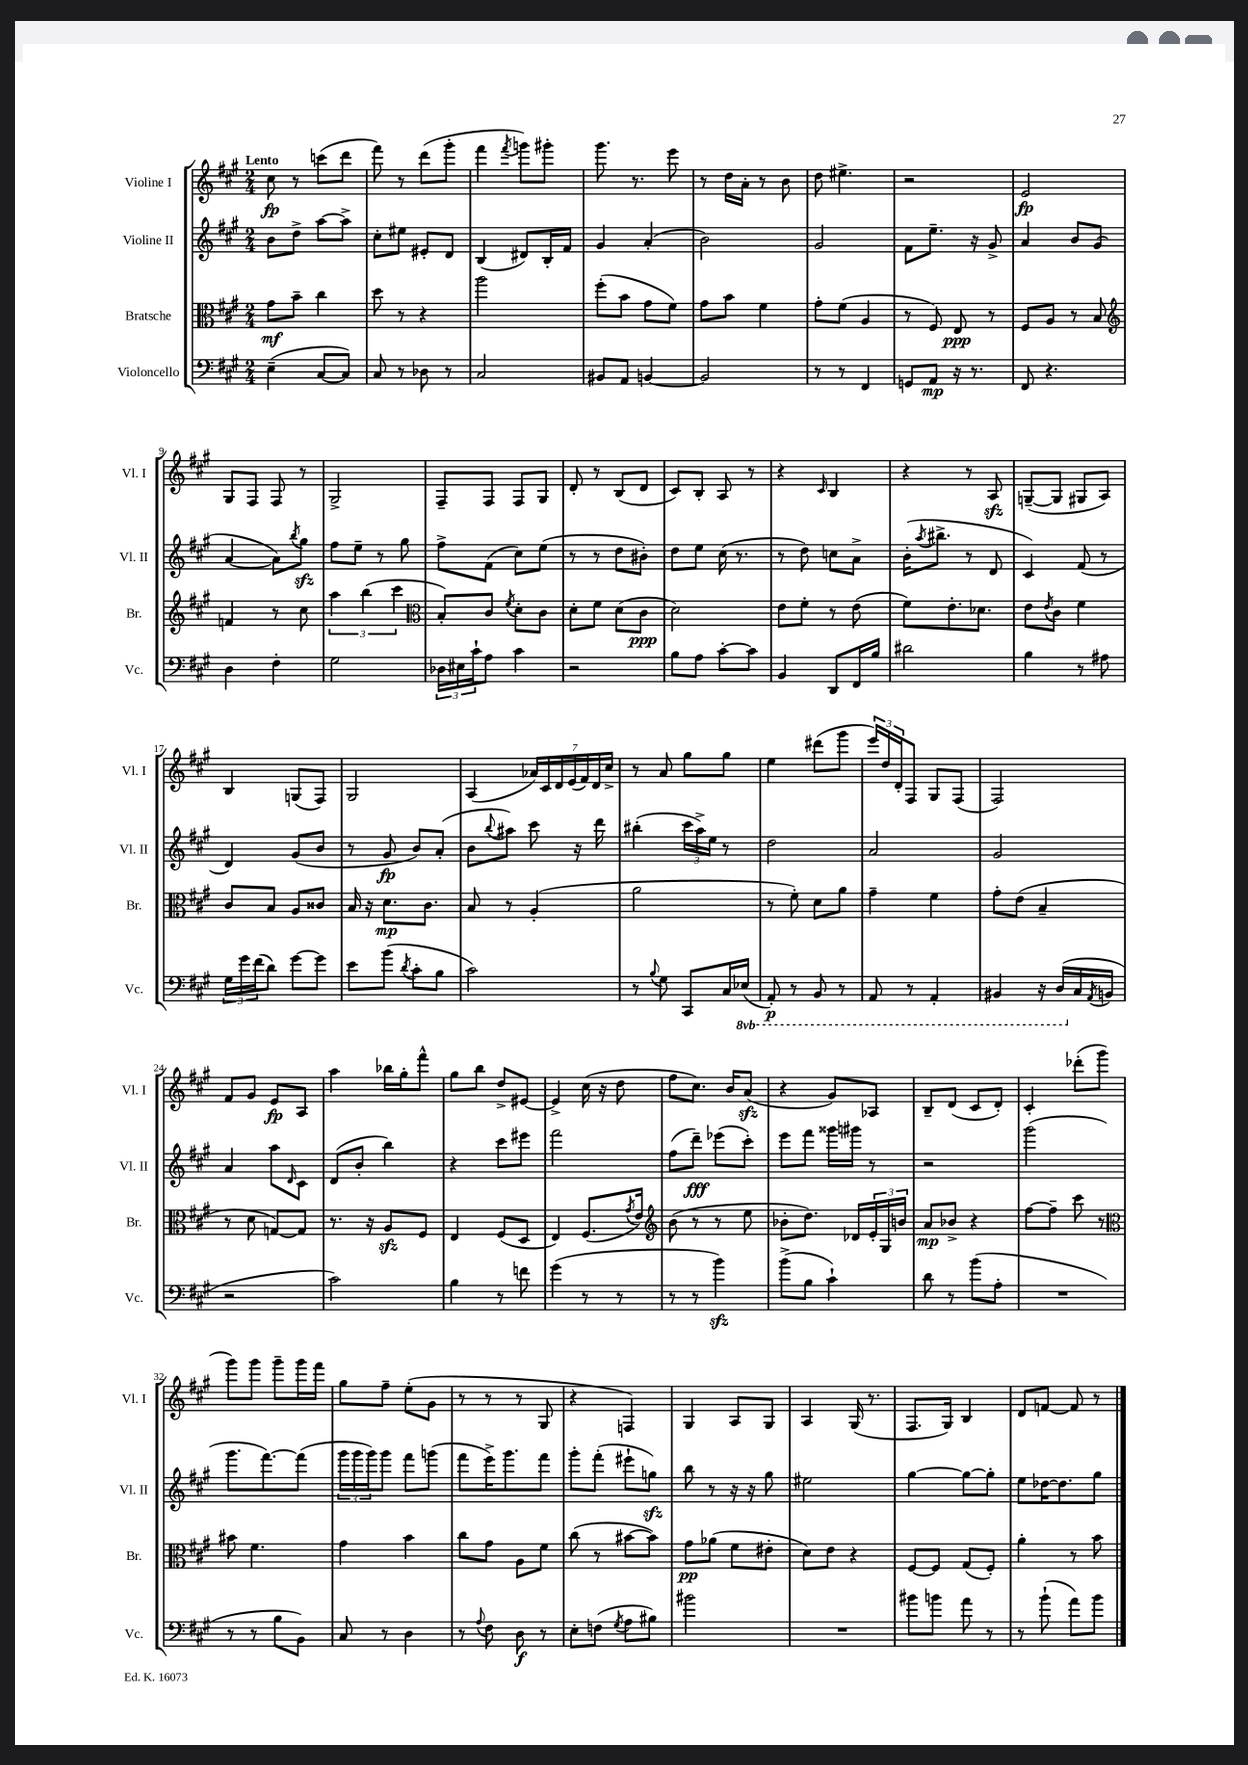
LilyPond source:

<<
\new StaffGroup <<
\new Staff = "s0" \with { instrumentName = "Violine I" shortInstrumentName = "Vl. I" } {
    \clef treble \key a \major \numericTimeSignature \time 2/4 \tempo "Lento"
    cis''8\fp r8 c'''8( d'''8 |
    fis'''8) r8 d'''8( gis'''8-. |
    fis'''4 \acciaccatura { fis'''8 } g'''8) gis'''8-. |
    gis'''8. r8. e'''8 |
    r8 d''16 a'16-. r8 b'8 |
    d''8 eis''4.-> |
    r2 |
    e'2\fp |
    gis8 fis8 fis8 r8 |
    gis2-> |
    fis8-- fis8 fis8 gis8 |
    d'8-. r8 b8( d'8 |
    cis'8) b8-. a8 r8 |
    r4 \grace { cis'16 } b4 |
    r4 r8 a8\sfz |
    g8~--( g8 gis8 a8) |
    b4 g8( fis8) |
    gis2 |
    a4( \tuplet 7/4 { aes'16) cis'16 d'16 e'16( fis'16) d'16 cis''16-> } |
    r8 a'8 gis''8 gis''8 |
    e''4 dis'''8( gis'''8 |
    \tuplet 3/2 { e'''16) d''16 d'16-. } fis8 gis8 fis8( |
    fis2) |
    fis'8 gis'8 e'8\fp a8 |
    a''4 bes''16 gis''16-. fis'''8-^ |
    gis''8 b''8 d''8-> eis'8~ |
    eis'4-> cis''16( r16 d''8 |
    fis''8 cis''8.) b'16 a'8\sfz( |
    r4 gis'8) aes8 |
    b8-- d'8( cis'8 d'8-.) |
    cis'4-. des'''8-.( gis'''8 |
    gis'''8) gis'''8 gis'''8-- gis'''16 fis'''16 |
    gis''8 fis''8-- e''8-.( gis'8 |
    r8 r8 r8 gis8 |
    r4 f4) |
    gis4 a8 gis8 |
    a4 gis16( r8. |
    fis8. gis16) b4 |
    d'8 f'8~ f'8 r8 \bar "|." |
}
\new Staff = "s1" \with { instrumentName = "Violine II" shortInstrumentName = "Vl. II" } {
    \clef treble \key a \major \numericTimeSignature \time 2/4
    b'8 d''8-> a''8~ a''8-> |
    cis''8-. eis''8 eis'8-. d'8 |
    b4( dis'8) b16-. fis'16 |
    gis'4 a'4-.( |
    b'2) |
    gis'2 |
    fis'8 e''8.-- r16 gis'8-> |
    a'4 b'8 gis'8( |
    a'4~ a'8) \acciaccatura { b''8 } gis''8\sfz |
    fis''8 e''8-- r8 gis''8 |
    fis''8-> fis'8( cis''8) e''8( |
    r8 r8 d''8 bis'8-.) |
    d''8 e''8 cis''16( r8. |
    r8 d''8) c''8 a'8-> |
    b'16-.( \acciaccatura { a''8 } bis''8.-> r8 d'8 |
    cis'4) fis'8( r8 |
    d'4) gis'8( b'8 |
    r8 gis'8\fp b'8) a'8-.( |
    b'8 \appoggiatura { b''8 } ais''8) cis'''8 r16 d'''16 |
    bis''4-.( \tuplet 3/2 { cis'''16 a''16->) e''16 } r8 |
    d''2 |
    a'2 |
    gis'2 |
    a'4 a''8 \grace { d'16 } cis'8 |
    d'8( b'8-. b''4) |
    r4 cis'''8 eis'''8 |
    fis'''2 |
    fis''8( d'''8--\fff) ees'''8( cis'''8-.) |
    e'''8 fis'''8 gisis'''16 gis'''16 r8 |
    r2 |
    gis'''2( |
    gis'''8. fis'''8.~) fis'''8( |
    \tuplet 3/2 { gis'''16 gis'''16 gis'''16) } gis'''8 fis'''8 g'''8( |
    fis'''8 e'''16->) gis'''8. fis'''8 |
    gis'''8-. fis'''8-.( eis'''8-! g''8\sfz) |
    b''8 r8 r16 r16 gis''8 |
    eis''2 |
    gis''4~ gis''8~ gis''8-. |
    e''8 des''16~ des''8. gis''8 \bar "|." |
}
\new Staff = "s2" \with { instrumentName = "Bratsche" shortInstrumentName = "Br." } {
    \clef alto \key a \major \numericTimeSignature \time 2/4
    gis'8\mf b'8-- cis''4 |
    d''8 r8 r4 |
    a''2 |
    fis''8-.( b'8 gis'8 fis'8) |
    gis'8 b'8 fis'4 |
    gis'8-. fis'8( a4 |
    r8 fis8) e8\ppp r8 |
    fis8 a8 r8 b8 |
    \clef treble f'4 r8 cis''8 |
    \tuplet 3/2 { a''4 b''4( cis'''4 } |
    \clef alto b8-.) cis'8 \acciaccatura { fis'8 } d'8-. cis'8 |
    d'8-. fis'8 d'8( cis'8\ppp |
    d'2) |
    e'8 fis'8-. r8 e'8( |
    fis'8) e'8.-. des'8. |
    e'8 \acciaccatura { e'8 } cis'8 fis'4 |
    cis'8 b8 a8 cisis'8 |
    b16 r16 d'8.\mp cis'8. |
    b8 r8 a4-.( |
    a'2 |
    r8 fis'8-.) d'8 a'8 |
    gis'4-- fis'4 |
    gis'8-. e'8( b4-- |
    r8 d'8 g8~) g8 |
    r8. r16 a8\sfz fis8 |
    e4 fis8( d8 |
    e4) fis8.( \acciaccatura { gis'8 } e'16) |
    \clef treble b'8( r8 r8 e''8 |
    bes'8-. d''8.) des'16 \tuplet 3/2 { e'16-. gis16 b'16 } |
    a'8\mp bes'8-> r4 |
    fis''8~ fis''8-- cis'''8 r8 |
    \clef alto bis'8 fis'4. |
    gis'4 b'4 |
    cis''8 gis'8 a8 fis'8 |
    cis''8( r8 bis'8~ bis'8) |
    gis'8\pp aes'8( fis'8 eis'8-. |
    d'8) e'8 r4 |
    fis8~ fis8 gis8( fis8-.) |
    a'4-. r8 b'8 \bar "|." |
}
\new Staff = "s3" \with { instrumentName = "Violoncello" shortInstrumentName = "Vc." } {
    \clef bass \key a \major \numericTimeSignature \time 2/4 \set Staff.ottavationMarkups = #ottavation-simple-ordinals
    e4--( cis8~ cis8) |
    cis8 r8 des8 r8 |
    cis2 |
    bis,8 a,8 b,4~ |
    b,2 |
    r8 r8 fis,4 |
    g,8 a,8\mp r16 r8. |
    fis,8 r4. |
    d4 fis4-. |
    gis2 |
    \tuplet 3/2 { des16 eis16 cis'16-! } a8 cis'4 |
    r2 |
    b8 a8 cis'8~-. cis'8 |
    b,4 d,8 fis,16 b16 |
    dis'2 |
    b4 r8 ais8 |
    \tuplet 3/2 { gis16 gis'16 fis'16( } d'8) gis'8~ gis'8 |
    e'8 b'8( \acciaccatura { d'8 } cis'8-. b8 |
    cis'2) |
    r8 \appoggiatura { b8 } gis8 cis,8 cis16 \ottava #-1 ees,16( |
    a,,8-.\p) r8 b,,8 r8 |
    a,,8 r8 a,,4-. |
    bis,,4 r16 d,16( \ottava #0 cis16 \acciaccatura { a,8 } b,!16 |
    r2 |
    cis'2) |
    b4 r8 f'8 |
    gis'4( r8 r8 |
    r8 r8 b'4\sfz) |
    b'8->( b8 cis'4-!) |
    d'8 r8 b'8( a8-. |
    R2 |
    r8 r8 b8 b,8) |
    cis8 r8 d4 |
    r8 \appoggiatura { a8 } fis8 d8\f r8 |
    e8-. f8( \acciaccatura { gis8 } a8 bis8) |
    bis'2 |
    R2 |
    bis'8 b'8 a'8 r8 |
    r8 b'8-!( a'8) b'8 \bar "|." |
}
>>
>>
